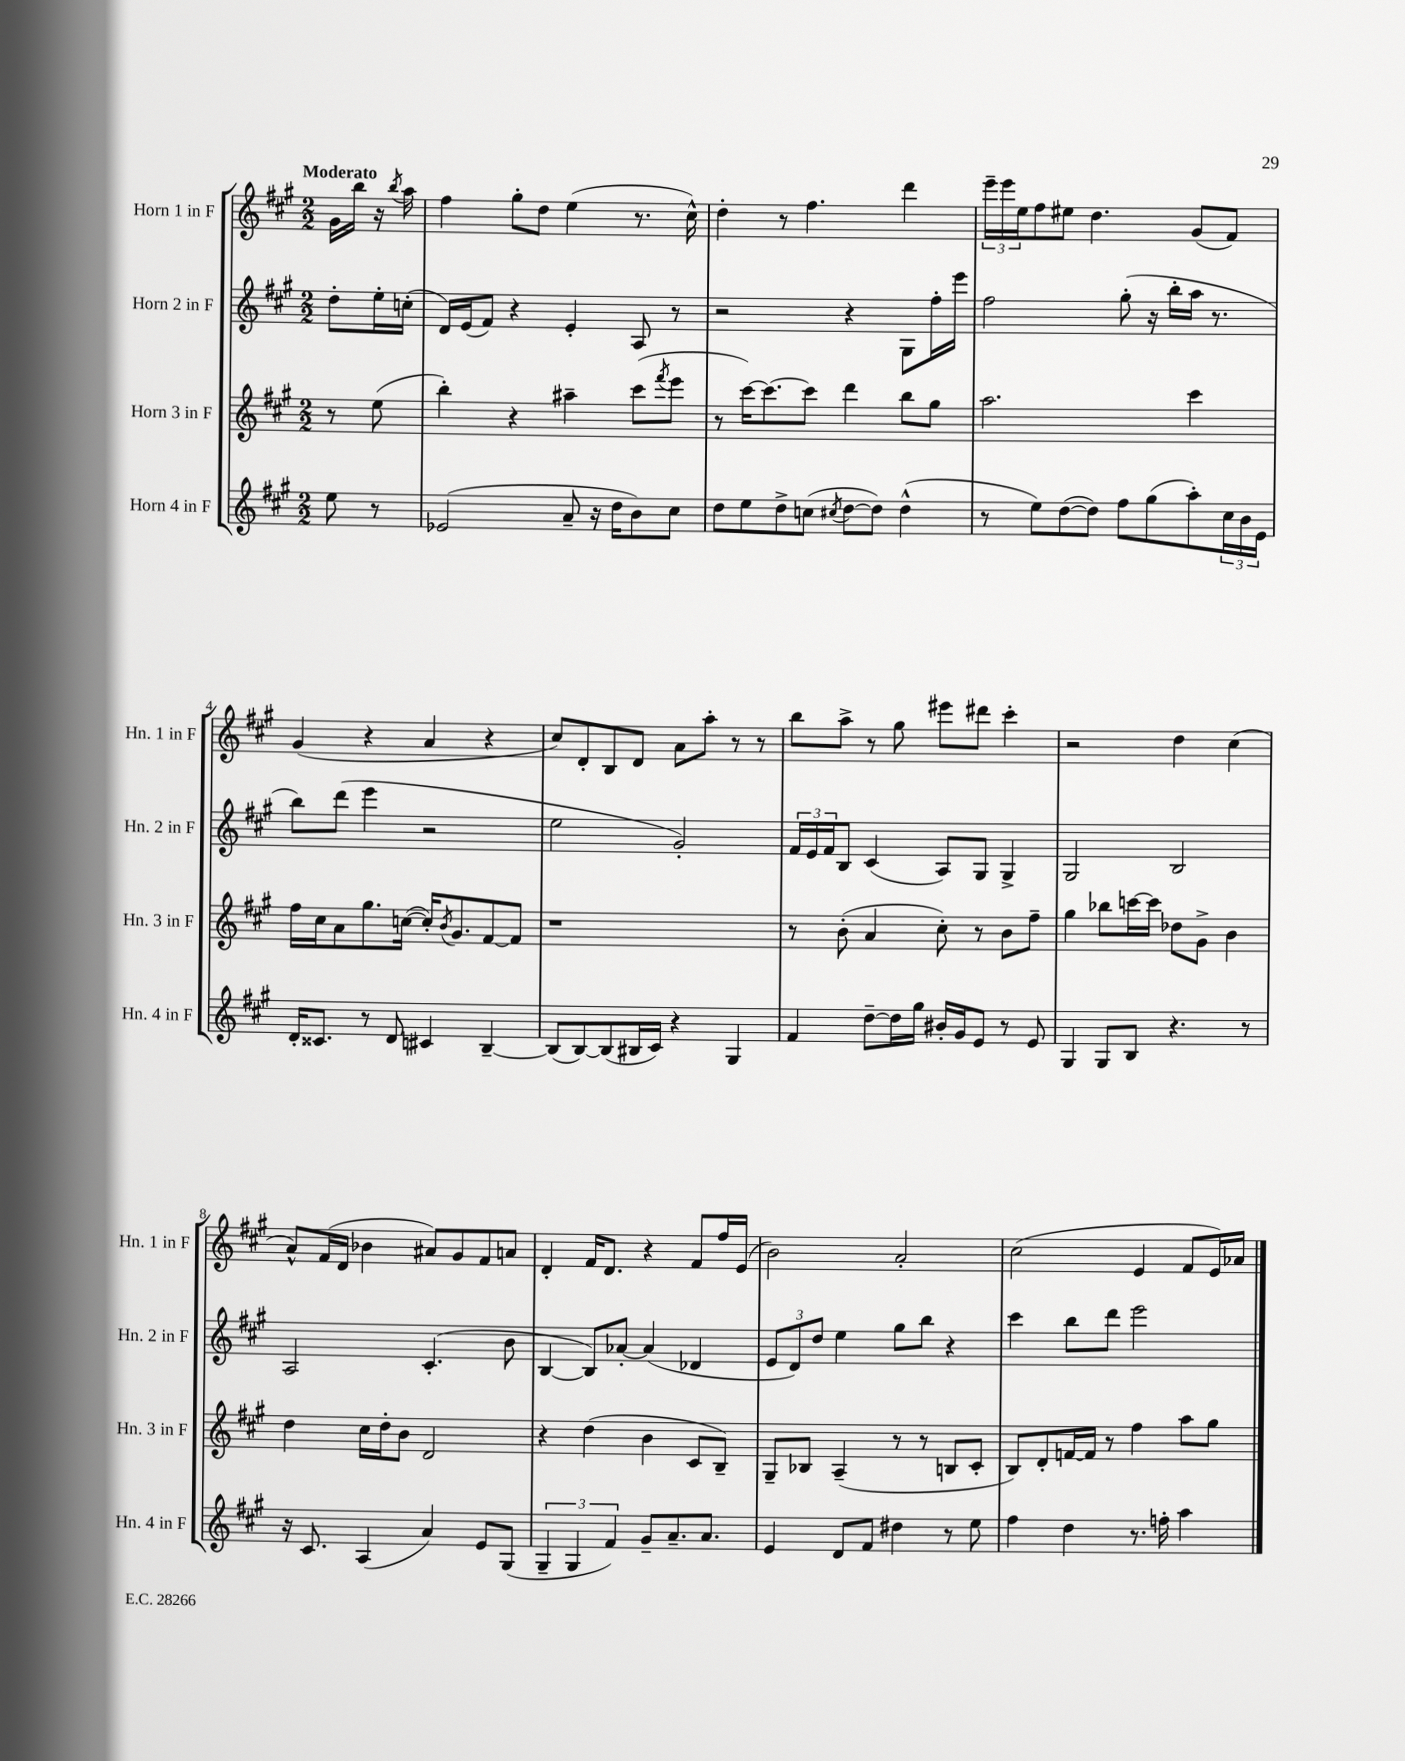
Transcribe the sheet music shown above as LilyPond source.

<<
\new StaffGroup <<
\new Staff = "s0" \with { instrumentName = "Horn 1 in F" shortInstrumentName = "Hn. 1 in F" } {
    \clef treble \key a \major \numericTimeSignature \time 2/2 \partial 4 \tempo "Moderato"
    gis'16 b''16 r16 \acciaccatura { b''8 } a''16 |
    fis''4 gis''8-. d''8 e''4( r8. cis''16-^) |
    d''4-. r8 fis''4. d'''4 |
    \tuplet 3/2 { e'''16-- e'''16 e''16 } fis''8 eis''8 d''4. gis'8( fis'8) |
    gis'4( r4 a'4 r4 |
    cis''8) d'8-. b8 d'8 a'8 a''8-. r8 r8 |
    b''8 a''8-> r8 gis''8 eis'''8 dis'''8 cis'''4-. |
    r2 d''4 cis''4( |
    a'8-^) fis'16( d'16 bes'4 ais'8) gis'8 fis'8 a'8 |
    d'4-. fis'16 d'8. r4 fis'8 fis''16 e'16( |
    b'2) a'2-. |
    cis''2( e'4 fis'8 e'16) aes'16 \bar "|." |
}
\new Staff = "s1" \with { instrumentName = "Horn 2 in F" shortInstrumentName = "Hn. 2 in F" } {
    \clef treble \key a \major \numericTimeSignature \time 2/2 \partial 4
    d''8-. e''16-. c''16-.( |
    d'16) e'16( fis'8) r4 e'4-. a8 r8 |
    r2 r4 gis8 fis''16-. e'''16 |
    fis''2 gis''8-.( r16 b''16-. a''16 r8. |
    b''8) d'''8( e'''4 r2 |
    e''2 gis'2-.) |
    \tuplet 3/2 { fis'16 e'16 fis'16 } b8 cis'4( a8) gis8 gis4-> |
    gis2 b2 |
    a2 cis'4.-.( b'8 |
    b4~ b8) aes'8~-. aes'4( des'4 |
    \tuplet 3/2 { e'8 d'8) d''8 } e''4 gis''8 b''8 r4 |
    cis'''4 b''8 d'''8 e'''2 \bar "|." |
}
\new Staff = "s2" \with { instrumentName = "Horn 3 in F" shortInstrumentName = "Hn. 3 in F" } {
    \clef treble \key a \major \numericTimeSignature \time 2/2 \partial 4
    r8 e''8( |
    b''4-.) r4 ais''4-- cis'''8( \acciaccatura { fis'''8 } e'''8 |
    r8 cis'''16~) cis'''8.~ cis'''8 d'''4 b''8 gis''8 |
    a''2. cis'''4 |
    fis''16 cis''16 a'8 gis''8. c''16~( c''16-.) \acciaccatura { b'8 } gis'8. fis'8~ fis'8 |
    r1 |
    r8 b'8-.( a'4 cis''8-.) r8 b'8 fis''8-- |
    gis''4 bes''8 c'''16~ c'''16 des''8 gis'8-> b'4 |
    d''4 cis''16 d''16-. b'8 d'2 |
    r4 d''4( b'4 cis'8 b8--) |
    gis8-- bes8 a4--( r8 r8 b8 cis'8-. |
    b8) d'8-. f'16~ f'16 r8 fis''4 a''8 gis''8 \bar "|." |
}
\new Staff = "s3" \with { instrumentName = "Horn 4 in F" shortInstrumentName = "Hn. 4 in F" } {
    \clef treble \key a \major \numericTimeSignature \time 2/2 \partial 4
    e''8 r8 |
    ees'2( a'8-- r16 d''16 b'8) cis''8 |
    d''8 e''8 d''8-> c''8( \acciaccatura { cis''8 } d''8~ d''8) d''4-^( |
    r8 e''8) d''8~( d''8) fis''8 gis''8( a''8-.) \tuplet 3/2 { cis''16 b'16 e'16 } |
    d'16-. cisis'8. r8 d'8 cis'4 b4~-- |
    b8( b8~) b8( bis16 cis'16) r4 gis4 |
    fis'4 d''8~-- d''16 gis''16 bis'16-. gis'16 e'8 r8 e'8 |
    gis4 gis8 b8 r4. r8 |
    r16 cis'8. a4( a'4) e'8 gis8( |
    \tuplet 3/2 { gis4-- gis4 fis'4) } gis'8-- a'8.-- a'8. |
    e'4 d'8 fis'8 dis''4 r8 e''8 |
    fis''4 d''4 r8. f''16-. a''4 \bar "|." |
}
>>
>>
